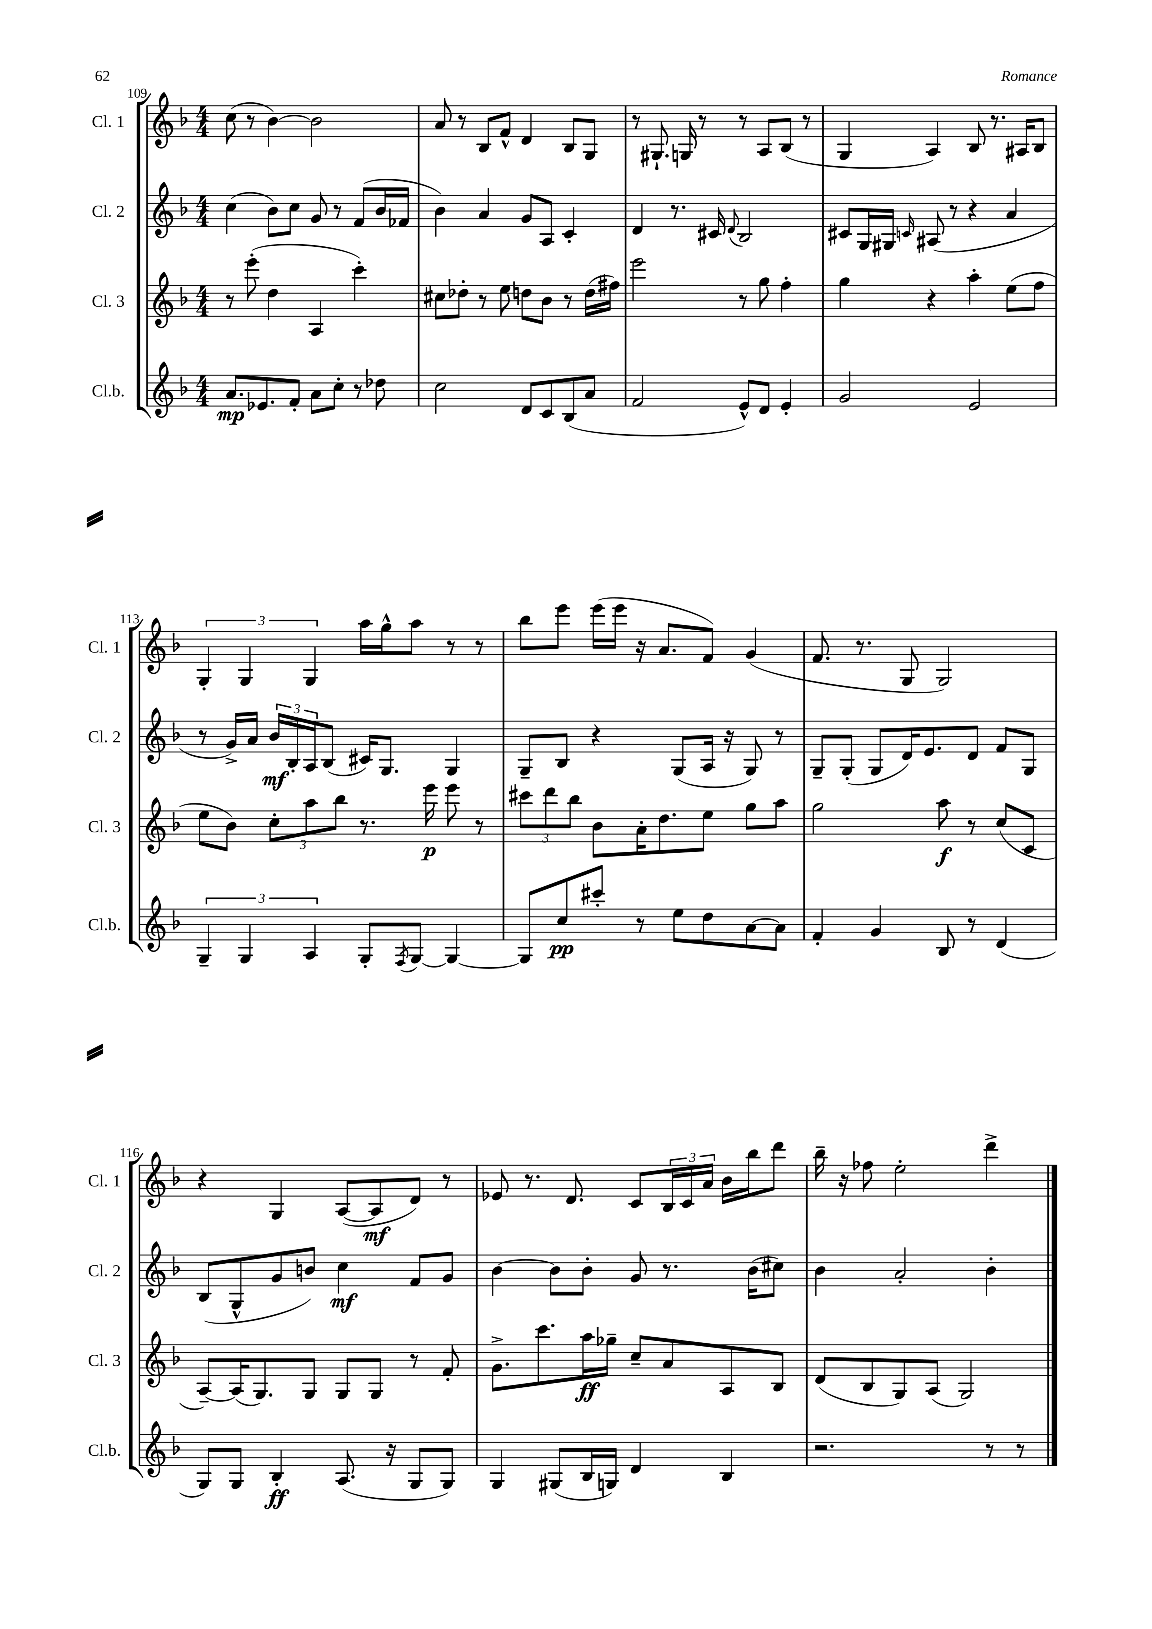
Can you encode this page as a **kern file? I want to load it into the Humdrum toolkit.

**kern	**dynam	**kern	**dynam	**kern	**dynam	**kern	**dynam
*part4	*part4	*part3	*part3	*part2	*part2	*part1	*part1
*staff4	*staff4	*staff3	*staff3	*staff2	*staff2	*staff1	*staff1
*I"Cl.b.	*	*I"Cl. 3	*	*I"Cl. 2	*	*I"Cl. 1	*
*I'Cl.b.	*	*I'Cl. 3	*	*I'Cl. 2	*	*I'Cl. 1	*
*clefG2	*	*clefG2	*	*clefG2	*	*clefG2	*
*k[b-]	*	*k[b-]	*	*k[b-]	*	*k[b-]	*
*M4/4	*	*M4/4	*	*M4/4	*	*M4/4	*
=109	=109	=109	=109	=109	=109	=109	=109
8.a/L	mp	8r	.	(4cc\	.	(8cc\	.
.	.	(8eee'\	.	.	.	8r	.
8.e-X/	.	.	.	.	.	.	.
.	.	4dd\	.	8b-\L)	.	[4b-\)	.
8f'/J	.	.	.	8cc\J	.	.	.
8a\L	.	4A/	.	8g/	.	2b-\]	.
8cc'\J	.	.	.	8r	.	.	.
8r	.	4ccc'\)	.	(8f/L	.	.	.
8dd-X\	.	.	.	16b-/L	.	.	.
.	.	.	.	16f-X/JJ	.	.	.
=110	=110	=110	=110	=110	=110	=110	=110
2cc\	.	8cc#X\L	.	4b-\)	.	8a/	.
.	.	8dd-X'\J	.	.	.	8r	.
.	.	8r	.	4a/	.	8B-/L	.
.	.	8ee\	.	.	.	8f^^/J	.
8d/L	.	8ddn\L	.	8g/L	.	4d/	.
8c/	.	8b-\J	.	8A/J	.	.	.
(8B-/	.	8r	.	4c'/	.	8B-/L	.
8a/J	.	(16dd\LL	.	.	.	8G/J	.
.	.	16ff#X\JJ)	.	.	.	.	.
=111	=111	=111	=111	=111	=111	=111	=111
2f/	.	2eee\	.	4d/	.	8r	.
.	.	.	.	.	.	8.G#X`/	.
.	.	.	.	8.r	.	.	.
.	.	.	.	.	.	16Gn/	.
.	.	.	.	.	.	8r	.
.	.	.	.	16c#X/	.	.	.
.	.	.	.	8qqd/	.	.	.
8e^^/L)	.	8r	.	2B-/	.	8r	.
8d/J	.	8gg\	.	.	.	8A/L	.
4e'/	.	4ff'\	.	.	.	(8B-/J	.
.	.	.	.	.	.	8r	.
=112	=112	=112	=112	=112	=112	=112	=112
2g/	.	4gg\	.	8c#X/L	.	4G/	.
.	.	.	.	16G/L	.	.	.
.	.	.	.	16G#X/JJ	.	.	.
.	.	.	.	16qqcn/	.	.	.
.	.	4r	.	(8A#X/	.	4A/)	.
.	.	.	.	8r	.	.	.
2e/	.	4aa'\	.	4r	.	8B-/	.
.	.	.	.	.	.	8.r	.
.	.	(8ee\L	.	4a/	.	.	.
.	.	.	.	.	.	16A#X/KL	.
.	.	8ff\J	.	.	.	8B-/J	.
!!LO:LB:g=z
=113	=113	=113	=113	=113	=113	=113	=113
6G~/	.	8ee\L	.	8r	.	6G'/	.
.	.	8b-\J)	.	16g^/LL)	.	.	.
6G/	.	.	.	.	.	6G/	.
.	.	.	.	16a/JJ	.	.	.
.	.	12cc'\L	.	24b-/LL	mf	.	.
.	.	.	.	24B-'/	.	.	.
6A/	.	12aa\	.	24A/J	.	6G/	.
.	.	.	.	(8B-/J	.	.	.
.	.	12bb-\J	.	.	.	.	.
8G'/L	.	8.r	.	16c#X/KL)	.	16aa\LL	.
.	.	.	.	8.G/J	.	16gg^^\J	.
8qF/	.	.	.	.	.	.	.
[8G/J	.	.	.	.	.	8aa\J	.
.	.	16eee\	p	.	.	.	.
4G/_	.	8eee\	.	4G/	.	8r	.
.	.	8r	.	.	.	8r	.
=114	=114	=114	=114	=114	=114	=114	=114
8G/L]	.	12ccc#X\L	.	8G~/L	.	8bb-\L	.
.	.	12ddd\	.	.	.	.	.
8cc/	pp	.	.	8B-/J	.	8eee\J	.
.	.	12bb-\J	.	.	.	.	.
8ccc#X'/J	.	8b-\L	.	4r	.	(16eee\LL	.
.	.	.	.	.	.	16eee\JJ	.
8r	.	16a'\K	.	.	.	16r	.
.	.	8.dd\	.	.	.	8.a/L	.
8ee\L	.	.	.	(8G/L	.	.	.
8dd\	.	8ee\J	.	16A/Jk	.	8f/J)	.
.	.	.	.	16r	.	.	.
[8a\	.	8gg\L	.	8G/)	.	(4g/	.
8a\J]	.	8aa\J	.	8r	.	.	.
=115	=115	=115	=115	=115	=115	=115	=115
4f'/	.	2gg\	.	8G~/L	.	8.f/	.
.	.	.	.	(8G'/J	.	.	.
.	.	.	.	.	.	8.r	.
4g/	.	.	.	8G/L	.	.	.
.	.	.	.	16d/K)	.	8G/	.
.	.	.	.	8.e/	.	.	.
8B-/	.	8aa\	f	.	.	2G/)	.
8r	.	8r	.	8d/J	.	.	.
(4d/	.	(8cc/L	.	8f/L	.	.	.
.	.	8c/J	.	8G/J	.	.	.
!!LO:LB:g=z
=116	=116	=116	=116	=116	=116	=116	=116
8G/L)	.	[8A~/L)	.	(8B-/L	.	4r	.
8G/J	.	(16A/K]	.	8G^^/	.	.	.
.	.	8.G/)	.	.	.	.	.
4B-'/	ff	.	.	8g/	.	4G/	.
.	.	8G/J	.	8bn/J)	.	.	.
(8.A/	.	8G/L	.	4cc\	mf	([8A/L	.
.	.	8G/J	.	.	.	8A/]	mf
16r	.	.	.	.	.	.	.
8G/L	.	8r	.	8f/L	.	8d/J)	.
8G/J)	.	8f'/	.	8g/J	.	8r	.
=117	=117	=117	=117	=117	=117	=117	=117
4G/	.	8.g^\L	.	[4b-\	.	8e-X/	.
.	.	.	.	.	.	8.r	.
.	.	8.ccc\	.	.	.	.	.
(8G#X/L	.	.	.	8b-\L]	.	.	.
.	.	.	.	.	.	8.d/	.
16B-/L	.	16aa\L	ff	8b-'\J	.	.	.
16Gn/JJ)	.	16gg-X~\JJ	.	.	.	.	.
4d/	.	8cc~/L	.	8g/	.	8c/L	.
.	.	8a/	.	8.r	.	24B-/L	.
.	.	.	.	.	.	24c/	.
.	.	.	.	.	.	24a/JJ	.
4B-/	.	8A/	.	.	.	16b-\LL	.
.	.	.	.	(16b-\KL	.	16bb-\J	.
.	.	8B-/J	.	8cc#X\J)	.	8ddd\J	.
=118	=118	=118	=118	=118	=118	=118	=118
2.r	.	(8d/L	.	4b-\	.	16bb-~\	.
.	.	.	.	.	.	16r	.
.	.	8B-/	.	.	.	8ff-X\	.
.	.	8G/)	.	2a'/	.	2ee'\	.
.	.	(8A/J	.	.	.	.	.
.	.	2G/)	.	.	.	.	.
8r	.	.	.	4b-'\	.	4ddd^\	.
8r	.	.	.	.	.	.	.
==	==	==	==	==	==	==	==
*-	*-	*-	*-	*-	*-	*-	*-
